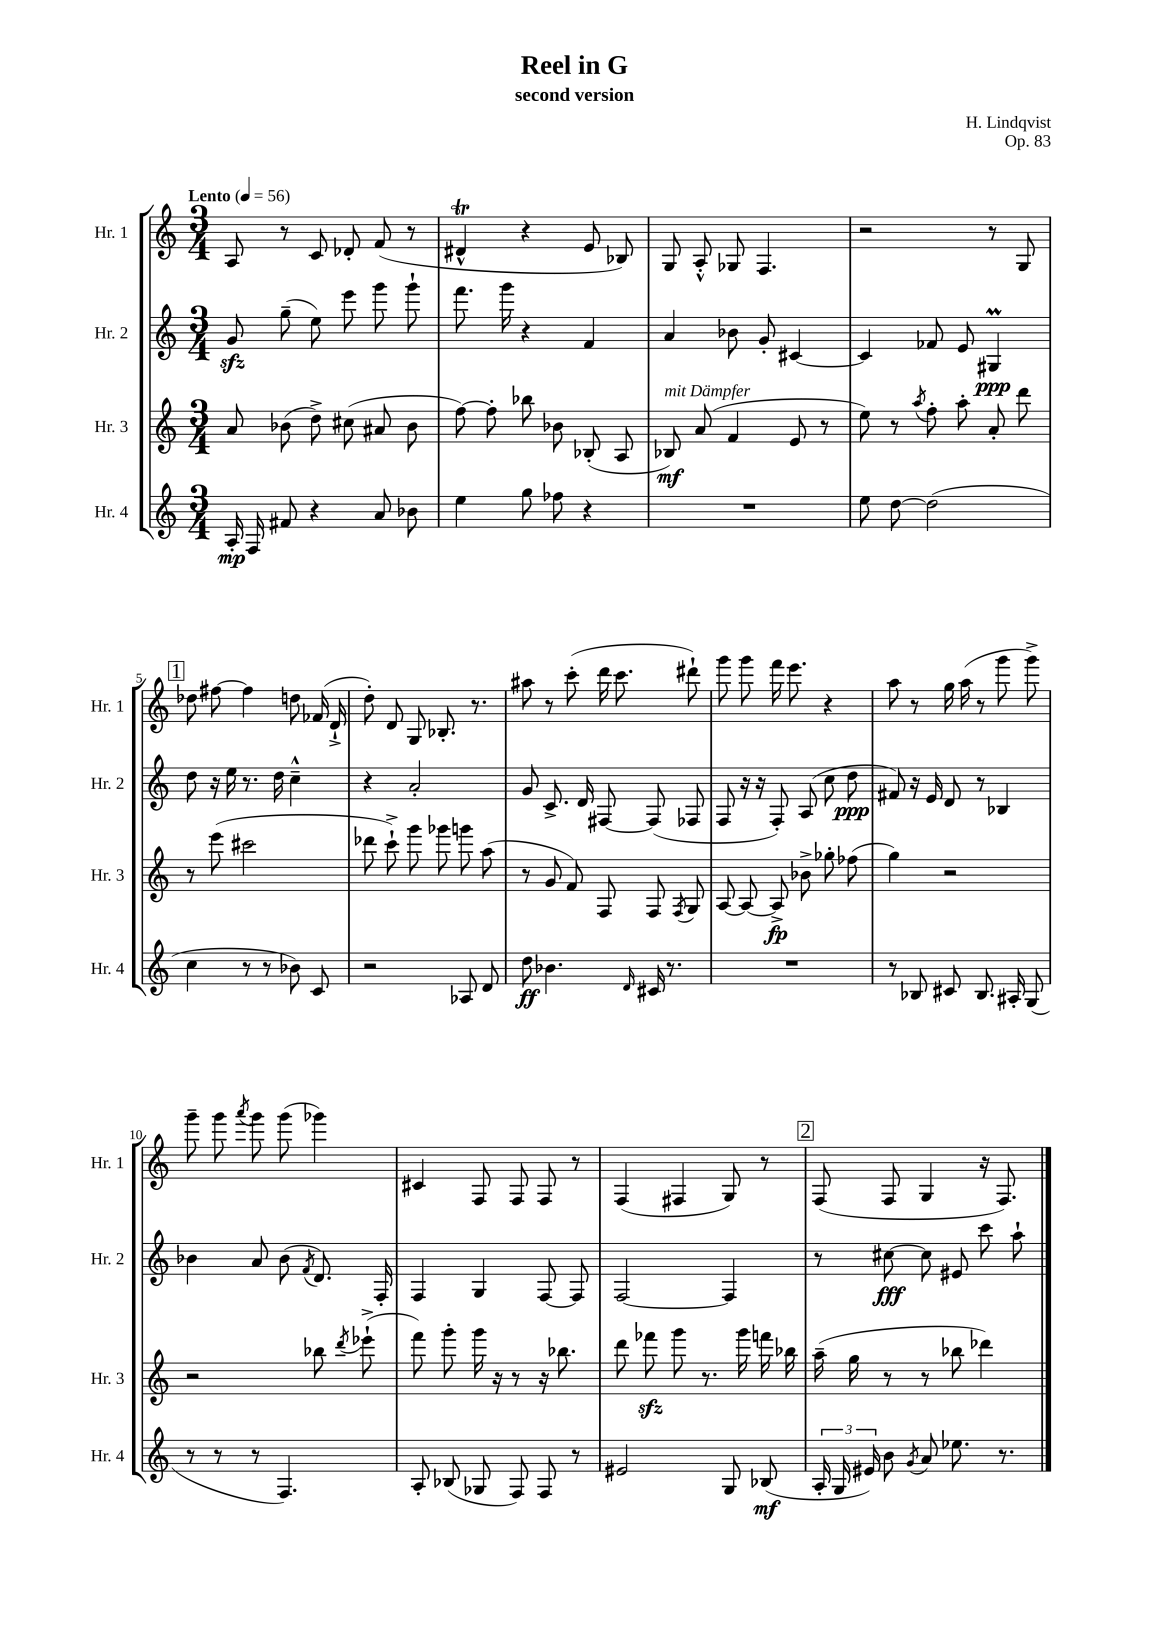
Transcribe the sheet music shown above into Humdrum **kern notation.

**kern	**dynam	**kern	**dynam	**kern	**dynam	**kern
*part4	*part4	*part3	*part3	*part2	*part2	*part1
*staff4	*staff4	*staff3	*staff3	*staff2	*staff2	*staff1
*I"Hr. 4	*	*I"Hr. 3	*	*I"Hr. 2	*	*I"Hr. 1
*I'Hr. 4	*	*I'Hr. 3	*	*I'Hr. 2	*	*I'Hr. 1
*clefG2	*	*clefG2	*	*clefG2	*	*clefG2
*k[]	*	*k[]	*	*k[]	*	*k[]
*M3/4	*	*M3/4	*	*M3/4	*	*M3/4
*MM56	*	*MM56	*	*MM56	*	*MM56
=1	=1	=1	=1	=1	=1	=1
!	!	!	!	!	!	!LO:TX:a:B:t=Lento
16A'/	mp	8a/	.	8gzz/	.	8A/
16F/	.	.	.	.	.	.
8f#X/	.	(8b-X\	.	(8gg~\	.	8r
4r	.	8dd^\)	.	8ee\)	.	8c/
.	.	(8cc#X\	.	8eee\	.	8d-X'/
8a/	.	8a#X/	.	8ggg\	.	(8f/
8b-X\	.	8b-\	.	8ggg`\	.	8r
=2	=2	=2	=2	=2	=2	=2
4ee\	.	[8ff\)	.	8.fff\	.	4d#Xt^^/
.	.	8ff'\]	.	.	.	.
.	.	.	.	16ggg\	.	.
8gg\	.	8bb-X\	.	4r	.	4r
8ff-X\	.	8b-X\	.	.	.	.
4r	.	(8B-X'/	.	4f/	.	8e/
.	.	8A/	.	.	.	8B-X/)
=3	=3	=3	=3	=3	=3	=3
!	!	!LO:TX:a:i:t=mit Dämpfer	!	!	!	!
2.r	.	8B-X/)	mf	4a/	.	8G/
.	.	(8a/	.	.	.	8A'^^/
.	.	4f/	.	8b-X\	.	8G-X/
.	.	.	.	8g'/	.	4.F/
.	.	8e/	.	[4c#X/	.	.
.	.	8r	.	.	.	.
=4	=4	=4	=4	=4	=4	=4
8ee\	.	8ee\)	.	4c#/]	.	2r
[8dd\	.	8r	.	.	.	.
.	.	8qaa/	.	.	.	.
(2dd\]	.	8ff'\	.	8f-X/	.	.
.	.	8aa'\	.	8e/	.	.
.	.	8a'/	.	4G#Xm/	ppp	8r
.	.	8ddd\	.	.	.	8G/
!!LO:LB:g=z
!!LO:REH:place=s1:t=1
=5	=5	=5	=5	=5	=5	=5
4cc\	.	8r	.	8dd\	.	8dd-X\
.	.	(8eee\	.	16r	.	[8ff#X\
.	.	.	.	16ee\	.	.
8r	.	2ccc#X\	.	8.r	.	4ff#\]
8r	.	.	.	.	.	.
.	.	.	.	16dd\	.	.
8b-X\)	.	.	.	4cc~^^\	.	8ddn\
8c/	.	.	.	.	.	(16f-X/
.	.	.	.	.	.	16d`^/
=6	=6	=6	=6	=6	=6	=6
2r	.	8ddd-X\	.	4r	.	8dd'\)
.	.	8ccc`^\)	.	.	.	8d/
.	.	8ggg\	.	2a'/	.	8G/
.	.	8ggg-X\	.	.	.	8.B-X'/
8A-X/	.	8gggn\	.	.	.	.
.	.	.	.	.	.	8.r
8d/	.	(8aa\	.	.	.	.
=7	=7	=7	=7	=7	=7	=7
8dd\	ff	8r	.	8g/	.	8aa#X\
4.b-X\	.	8g/	.	8.c^/	.	8r
.	.	8f/)	.	.	.	(8ccc'\
.	.	.	.	16d/	.	.
.	.	8F/	.	[8F#X/	.	16ddd\
.	.	.	.	.	.	8.ccc\
16qqd/	.	.	.	.	.	.
16c#X/	.	8F/	.	(8F#/]	.	.
8.r	.	.	.	.	.	.
.	.	8qF/	.	.	.	.
.	.	8G/	.	8F-X/	.	8ddd#X`\)
=8	=8	=8	=8	=8	=8	=8
2.r	.	[8A/	.	8F/	.	8ggg\
.	.	8A/_	.	16r	.	8ggg\
.	.	.	.	16r	.	.
.	.	8A^/]	fp	8F'/)	.	16fff\
.	.	.	.	.	.	8.eee\
.	.	8b-X^\	.	(8A/	.	.
.	.	8gg-X'\	.	8cc\	.	4r
.	.	(8ff-X\	.	8dd\	ppp	.
=9	=9	=9	=9	=9	=9	=9
8r	.	4gg\)	.	8f#X/)	.	8aa\
8B-X/	.	.	.	16r	.	8r
.	.	.	.	16e/	.	.
8c#X/	.	2r	.	8d/	.	16gg\
.	.	.	.	.	.	(16aa\
8.B-/	.	.	.	8r	.	8r
.	.	.	.	4B-X/	.	8ggg\
16A#X'/	.	.	.	.	.	.
(8G/	.	.	.	.	.	8ggg^\)
!!LO:LB:g=z
=10	=10	=10	=10	=10	=10	=10
8r	.	2r	.	4b-X\	.	8ggg~\
8r	.	.	.	.	.	8ggg\
.	.	.	.	.	.	8qaaa/
8r	.	.	.	8a/	.	8ggg\
4.F/)	.	.	.	(8b-\	.	(8ggg\
.	.	.	.	8qf/	.	.
.	.	8bb-X\	.	8.d/)	.	4ggg-X\)
.	.	8qddd/	.	.	.	.
.	.	(8eee-X`^\	.	.	.	.
.	.	.	.	16F'/	.	.
=11	=11	=11	=11	=11	=11	=11
8A'/	.	8fff\)	.	4F/	.	4c#X/
(8B-X/	.	8ggg'\	.	.	.	.
8G-X/	.	16ggg\	.	4G/	.	8F/
.	.	16r	.	.	.	.
8F/)	.	8r	.	.	.	8F/
8F/	.	16r	.	[8F/	.	8F/
.	.	8.bb-X\	.	.	.	.
8r	.	.	.	8F/]	.	8r
=12	=12	=12	=12	=12	=12	=12
2e#X/	.	8ddd\	.	[2F/	.	(4F/
.	.	8fff-Xzz\	.	.	.	.
.	.	8ggg\	.	.	.	4F#X/
.	.	8.r	.	.	.	.
8G/	.	.	.	4F/]	.	8G/)
.	.	16ggg\	.	.	.	.
(8B-X/	mf	16fffn\	.	.	.	8r
.	.	16bb-X\	.	.	.	.
!!LO:REH:place=s1:t=2
=13	=13	=13	=13	=13	=13	=13
24A'/	.	(16aa~\	.	8r	.	(8F/
24G/	.	.	.	.	.	.
.	.	16gg\	.	.	.	.
24e#X/)	.	.	.	.	.	.
8b\	.	8r	.	[8cc#X\	fff	8F/
8qg/	.	.	.	.	.	.
8a/	.	8r	.	8cc#\]	.	4G/
8.ee-X\	.	8bb-X\	.	8e#X/	.	.
.	.	4ddd-X\)	.	8ccc\	.	16r
8.r	.	.	.	.	.	8.F/)
.	.	.	.	8aa`\	.	.
==	==	==	==	==	==	==
*-	*-	*-	*-	*-	*-	*-
